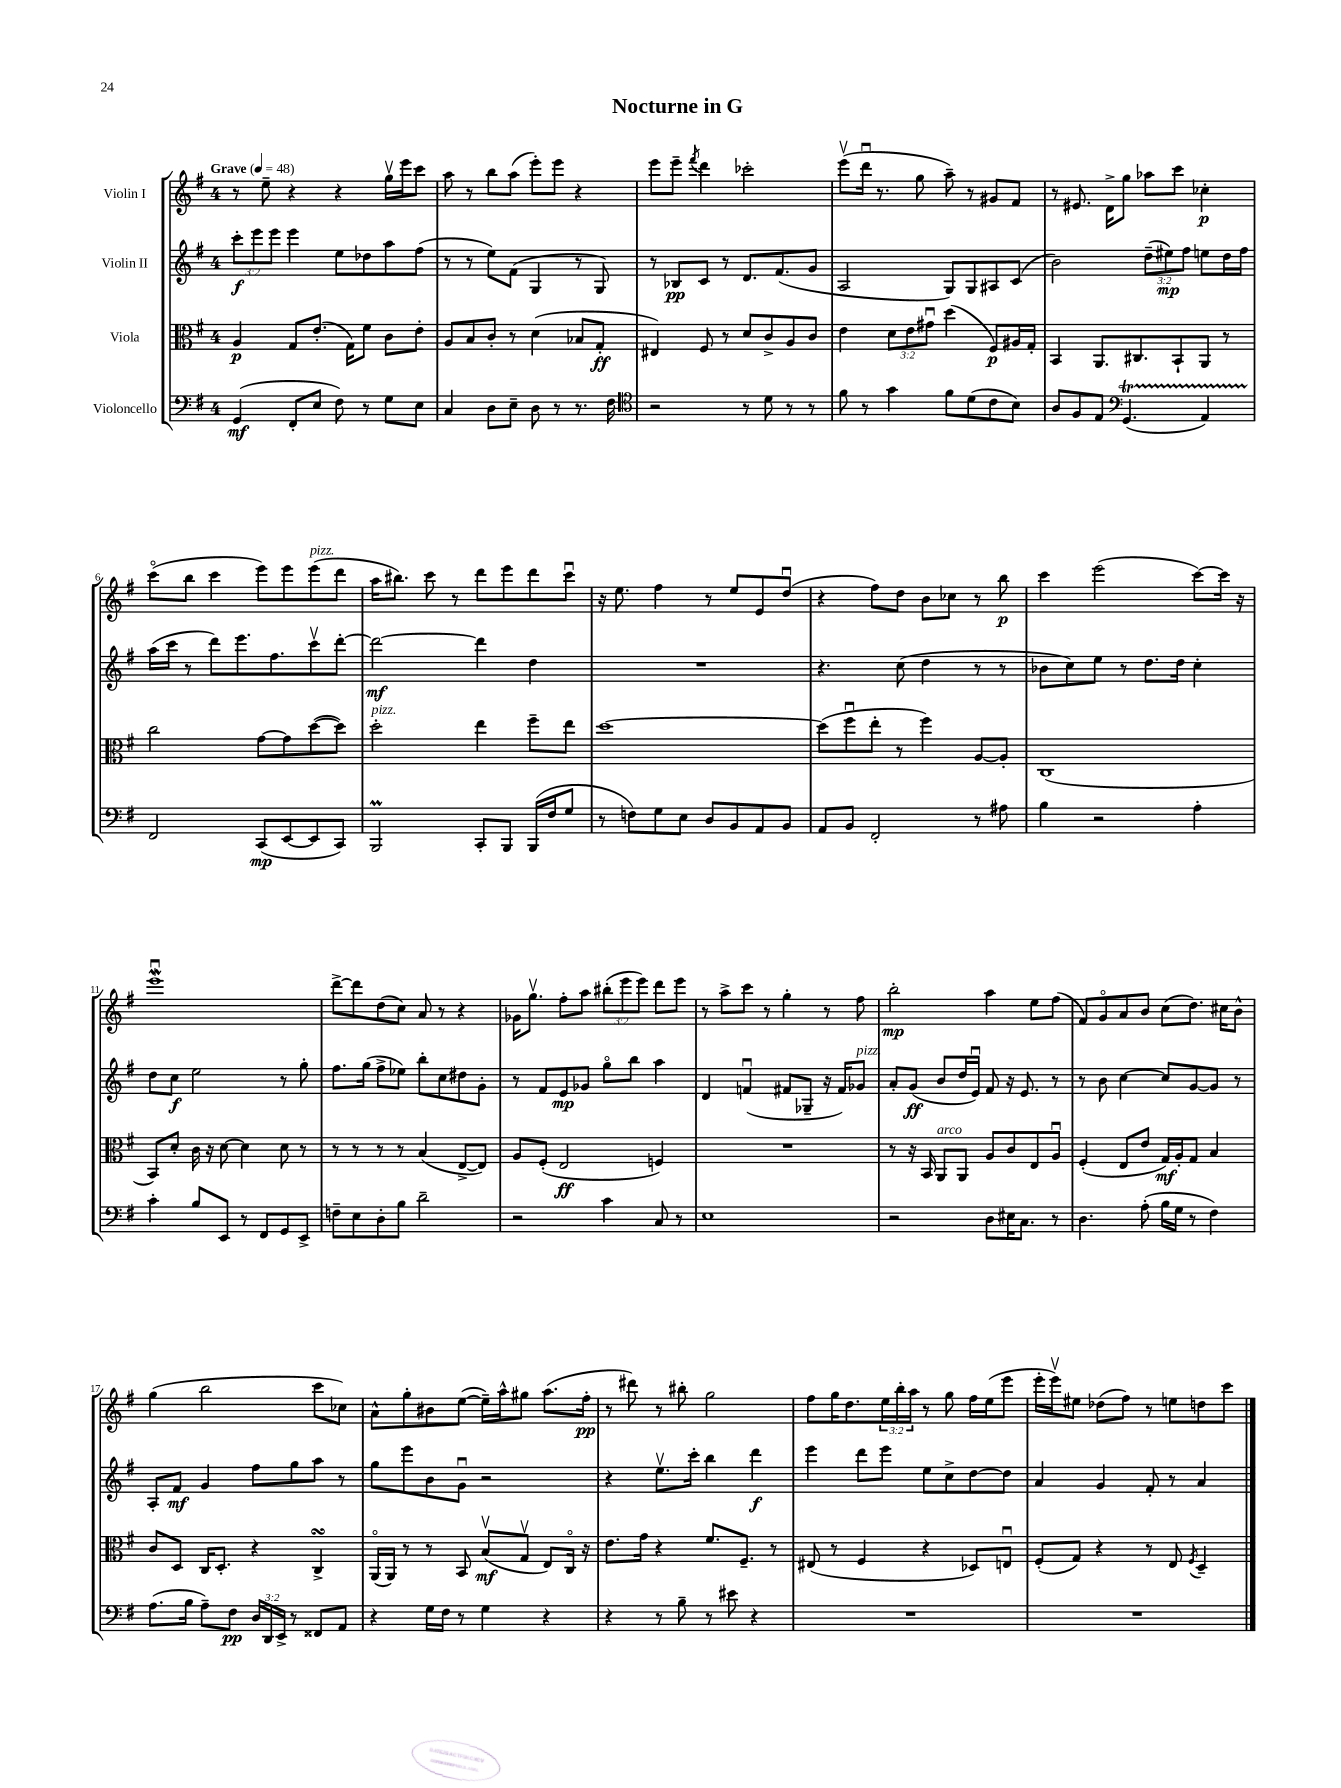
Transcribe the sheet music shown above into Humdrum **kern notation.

**kern	**kern	**kern	**kern
*staff4	*staff3	*staff2	*staff1
*clefF4	*clefC3	*clefG2	*clefG2
*k[f#]	*k[f#]	*k[f#]	*k[f#]
*M4/4	*M4/4	*M4/4	*M4/4
*MM48	*MM48	*MM48	*MM48
(4GG/	4A/	12ccc'\L	8r
.	.	12eee\	.
.	.	.	8ee~\
.	.	12eee\J	.
8FF#'/L	8G/L	4eee\	4r
8E/J	(8.e'/J	.	.
8F#\)	.	8ee\L	4r
.	16G\LK)	.	.
8r	8f#\J	8dd-\	.
8G\L	8c\L	8aa\	16ggv\LL
.	.	.	16eee\J
8E\J	8e'\J	(8ff#\J	8ccc\J
=	=	=	=
4C/	8A/L	8r	8aa\
.	8B/	8r	8r
8D\L	8c'/J	8ee\L)	8bb\L
8E~\J	8r	(8f#\J	(8aa\J
8D\	(4d\	4G/	8eee'\L)
8r	.	.	8eee\J
8.r	8B-/L	8r	4r
.	8G'/J	8G/)	.
16F#\	.	.	.
=	=	=	=
*clefC4	*	*	*
2r	4E#/)	8r	8eee\L
.	.	8B-/L	8eee~\J
.	.	.	8qfff#/
.	8F#/	8c/J	4ddd\
.	8r	8r	.
8r	8d/L	8.d/L	2ccc-'\
8d\	8c^/	.	.
.	.	(8.f#/	.
8r	8A/	.	.
8r	8c/J	8g/J	.
=	=	=	=
8f#\	4e\	2A/	(8eeev\L
8r	.	.	16dddu\Jk
.	.	.	8.r
4g\	12d\L	.	.
.	12e\	.	.
.	.	.	8gg\
.	12g#u\J	.	.
8f#\L	(4dd\	8G/L)	8aa~\)
(8d\	.	8G/	8r
8c\	8F#/L)	8A#/	8g#/L
8B\J)	16A#/L	(8c/J	8f#/J
.	16G'/JJ	.	.
=	=	=	=
8A/L	4BB/	2b\)	8r
8F#/	.	.	8.e#/
8E/J	8.AA/L	.	.
.	.	.	16d^\LK
*clefF4	*	*	*
(4.GG/	.	.	8gg\J
.	8.C#/	.	.
.	.	(12dd~\L	8aa-\L
.	.	12ee#\)	.
.	8BB`/	.	8ccc\J
.	.	12ff#\J	.
4AA/)	8AA/J	8ee\L	4cc-'\
.	8r	16dd\L	.
.	.	16ff#\JJ	.
=	=	=	=
2FF#/	2cc\	(16aa\LL	(8ccco\L
.	.	16ccc\JJ	.
.	.	8r	8bb\J
.	.	8ddd\L)	4ccc\
.	.	8.eee\	.
(8CC/L	[8g\L	.	8eee\L)
.	.	8.ff#\	.
[8EE/	8g\]	.	8eee\
8EE/]	([8dd\	8cccv\	(8eee\
8CC/J)	8dd\]J)	[8ddd'\J	8ddd\J
=	=	=	=
2BBB/	2dd'\	2ddd\_	16aa\LK
.	.	.	8.bb#\J)
.	.	.	8ccc\
.	.	.	8r
8CC'/L	4ee\	4ddd\]	8ddd\L
8BBB/J	.	.	8eee\
(16BBB/LL	8ff#~\L	4dd\	8ddd\
16F#/J	.	.	.
8G/J	8ee\J	.	8cccu\J
=	=	=	=
8r	[1dd	1r	16r
.	.	.	8.ee\
8F\L)	.	.	.
8G\	.	.	4ff#\
8E\J	.	.	.
8D/L	.	.	8r
8BB/	.	.	8ee/L
8AA/	.	.	8e/
8BB/J	.	.	(8ddu/J
=	=	=	=
8AA/L	(8dd\]L	4.r	4r
8BB/J	8ff#u\	.	.
2FF#'/	8ee'\J	.	8ff#\L)
.	8r	(8cc\	8dd\J
.	4ff#\)	4dd\	8b\L
.	.	.	8cc-\J
8r	[8A/L	8r	8r
8A#\	8A'/]J	8r	8bb\
=	=	=	=
4B\	(1C	8b-\L	4ccc\
.	.	8cc\)	.
2r	.	8ee\J	(2eee\
.	.	8r	.
.	.	8.dd\L	.
.	.	16dd\Jk	.
4A'\	.	4cc'\	[8ccc\L)
.	.	.	16ccc\]Jk
.	.	.	16r
=	=	=	=
4c'\	8BB/L)	8dd\L	1eeeu
.	8d'/J	8cc\J	.
8B/L	16c\	2ee\	.
.	16r	.	.
8EE/J	[8d\	.	.
8r	4d\]	.	.
8FF#/L	.	.	.
8GG/	8d\	8r	.
8EE^/J	8r	8gg'\	.
=	=	=	=
8F~\L	8r	8.ff#\L	[8ddd^\L
8E\	8r	.	8ddd\]
.	.	(16gg\Jk	.
8D'\	8r	8ff#^\L	(8dd\
8B\J	8r	8ee-\J)	8cc\J)
2d~\	(4B/	8bb'\L	8a/
.	.	8cc\	8r
.	[8E^/L	8dd#\	4r
.	8E/]J)	8g'\J	.
=	=	=	=
2r	8A/L	8r	16g-\LK
.	.	.	8.ggv\J
.	(8F#'/J	8f#/L	.
.	2E/	8e/	8ff#'\L
.	.	8g-/J	8aa\J
4c\	.	8ggo\L	(12bb#'\L
.	.	.	12eee\
.	.	8bb\J	.
.	.	.	12eee\J)
8C/	4F/)	4aa\	8ddd\L
8r	.	.	8eee\J
=	=	=	=
1E	1r	4d/	8r
.	.	.	8aa^\L
.	.	(4fu/	8ccc\J
.	.	.	8r
.	.	8f#/L	4gg'\
.	.	8G-~/J	.
.	.	16r	8r
.	.	16f#/LK)	.
.	.	8g-/J	8ff#\
=	=	=	=
2r	8r	8a'/L	2bb'\
.	16r	(8g/J	.
.	16BB/	.	.
.	8AA/L	8b/L	.
.	8AA/J	16dd/L	.
.	.	16eu/JJ)	.
8D\L	8A/L	8f#/	4aa\
16E#\K	8c/	16r	.
8.C\J	.	8.e/	.
.	8E/	.	8ee\L
8r	8Au/J	8r	(8ff#\J
=	=	=	=
4.D\	(4F#'/	8r	8f#/L)
.	.	8b\	8go/
.	8E/L	[4cc\	8a/
(8A'\	8e/J	.	8b/J
16B\LL	16G/LL)	8cc/]L	(8cc\L
16G\JJ	16A'/J	.	.
8r	8G/J	[8g/	8.dd\J)
4F#\)	4B/	8g/]J	.
.	.	.	16cc#\LK
.	.	8r	8b^^\J
=	=	=	=
(8.A\L	8c/L	8A'/L	(4gg\
.	8D/J	8f#/J	.
16B\Jk	.	.	.
8A~\L)	16C/LK	4g/	2bb\
.	8.D'/J	.	.
8F#\J	.	.	.
24D/LL	4r	8ff#\L	.
24DD/	.	.	.
24EE^/JJ	.	.	.
8r	.	8gg\	.
8FF##/L	4C^/	8aa\J	8ccc\L
8AA/J	.	8r	8cc-\J)
=	=	=	=
4r	(16AAo/LL	8gg\L	8a^^\L
.	16AA/JJ)	.	.
.	8r	8eee\	8gg'\
16G\LL	8r	8b\	8b#\
16F#\JJ	.	.	.
8r	8BB/	8gu\J	([8ee\J
4G\	(8Bv/L	2r	16ee~\]LL)
.	.	.	16aa^^\J
.	8Gv/J	.	8gg#\J
4r	8E/L)	.	(8.aa\L
.	16Co/Jk	.	.
.	16r	.	16ff#'\Jk
=	=	=	=
4r	8.e\L	4r	8r
.	.	.	8ddd#\)
.	16g\Jk	.	.
8r	4r	8.eev\L	8r
8B~\	.	.	8bb#'\
.	.	16ccc'\Jk	.
8r	8.f#/L	4bb\	2gg\
8e#\	.	.	.
.	8.F#~/J	.	.
4r	.	4ddd\	.
.	8r	.	.
=	=	=	=
1r	(8E#/	4eee\	8ff#\L
.	8r	.	16gg\K
.	.	.	8.dd\
.	4F#/	8ddd\L	.
.	.	8eee\J	24ee\L
.	.	.	24bb'\
.	.	.	24aa\JJ
.	4r	8ee\L	8r
.	.	8cc^\	8gg\
.	8D-/L)	[8dd\	16ff#\LL
.	.	.	(16ee\J
.	8Eu/J	8dd\]J	8eee\J
=	=	=	=
1r	(8F#'/L	4a/	16eee'\LL
.	.	.	16eeev\J)
.	8G/J)	.	8ee#\J
.	4r	4g/	(8dd-\L
.	.	.	8ff#\J)
.	8r	8f#'/	8r
.	8E/	8r	8ee\L
.	8qF#/	.	.
.	4D~/	4a/	8dd\
.	.	.	8ccc\J
==	==	==	==
*-	*-	*-	*-
